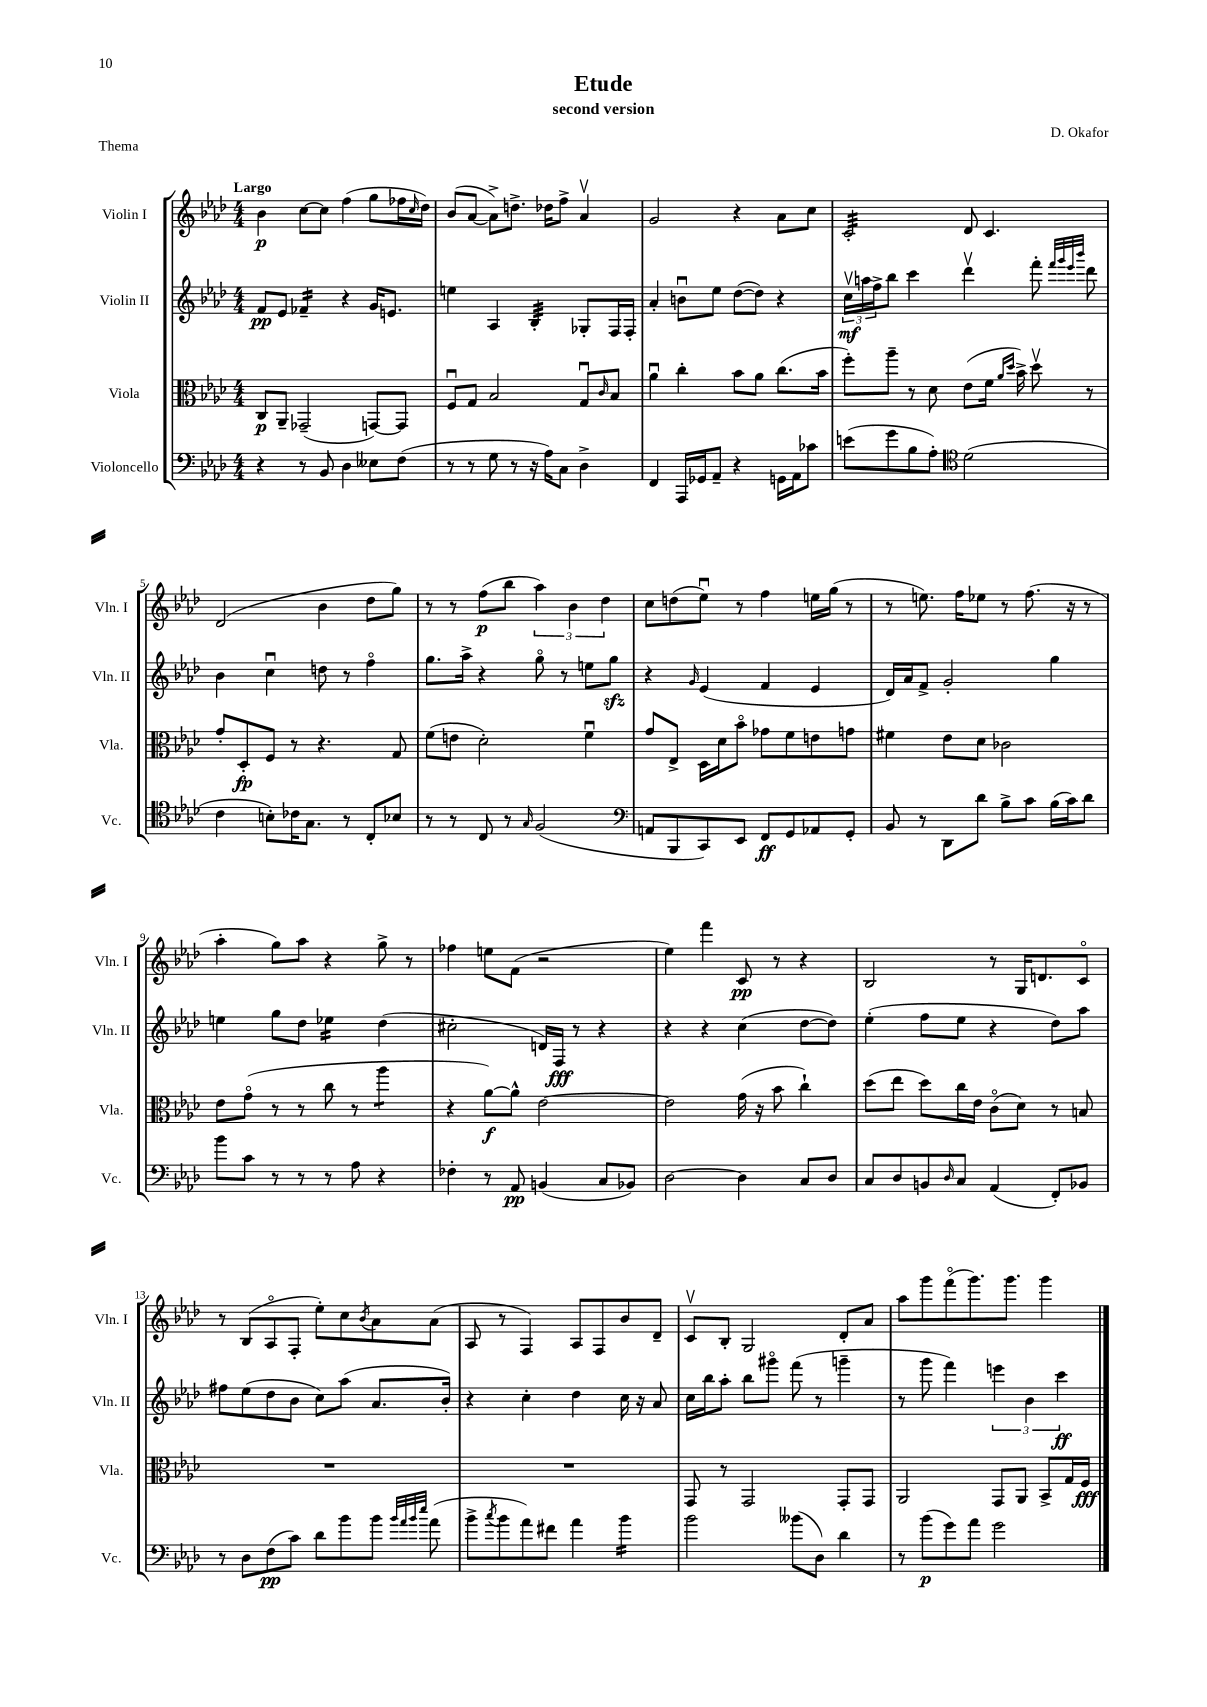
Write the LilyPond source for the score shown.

\header { title = "Etude" composer = "D. Okafor" subtitle = "second version" piece = "Thema" }
<<
\new StaffGroup <<
\new Staff = "s0" \with { instrumentName = "Violin I" shortInstrumentName = "Vln. I" } {
    \clef treble \key aes \major \numericTimeSignature \time 4/4 \tempo "Largo"
    bes'4\p c''8~ c''8 f''4( g''8 fes''16 \grace { c''16 } des''16) |
    bes'8( aes'8~ aes'8->) d''8.-> des''16 f''8-> aes'4\upbow |
    g'2 r4 aes'8 c''8 |
    c'2:32-. des'8 c'4. |
    des'2( bes'4 des''8 g''8) |
    r8 r8 f''8\p( bes''8 \tuplet 3/2 { aes''4) bes'4 des''4 } |
    c''8 d''8( ees''8\downbow) r8 f''4 e''16 g''16( r8 |
    r8 e''8.) f''16 ees''8 r8 f''8.( r16 r8 |
    aes''4-. g''8) aes''8 r4 g''8-> r8 |
    fes''4 e''8 f'8( r2 |
    ees''4) f'''4 c'8\pp r8 r4 |
    bes2 r8 g16 d'8. c'8\flageolet |
    r8 bes8( aes8\flageolet f8-. ees''8-.) c''8 \acciaccatura { bes'8 } aes'8 aes'8( |
    aes8 r8 f4) aes8 f8 bes'8 des'8-- |
    c'8\upbow bes8-. g2 des'8-. aes'8 |
    aes''8 g'''8 f'''8\flageolet( g'''8.) g'''8. g'''4 \bar "|." |
}
\new Staff = "s1" \with { instrumentName = "Violin II" shortInstrumentName = "Vln. II" } {
    \clef treble \key aes \major \numericTimeSignature \time 4/4
    f'8\pp ees'8 fes'4:16-- r4 g'16 e'8. |
    e''4 aes4 bes4:32-. ges8-. f16 f16-. |
    aes'4-. b'8\downbow ees''8 des''8~( des''8) r4 |
    \tuplet 3/2 { c''16\upbow\mf a''16 f''16-> } bes''8 c'''4 des'''4\upbow f'''8-. \grace { f'''32 g'''32 ees'''32 bes'''32 } des'''8 |
    bes'4 c''4\downbow d''8 r8 f''4\flageolet |
    g''8. aes''16-> r4 g''8\flageolet r8 e''8 g''8\sfz |
    r4 \grace { g'16 } ees'4( f'4 ees'4 |
    des'16) aes'16 f'8-> g'2-. g''4 |
    e''4 g''8 des''8 ees''4:16 des''4( |
    cis''2-. d'16) f16\fff r8 r4 |
    r4 r4 c''4( des''8~ des''8) |
    ees''4-.( f''8 ees''8 r4 des''8) aes''8 |
    fis''8 ees''8( des''8 bes'8 c''8) aes''8( aes'8. bes'16-.) |
    r4 c''4-. des''4 c''16 r16 aes'8 |
    c''16 bes''16 aes''8-. bes''8 gis'''8\flageolet f'''8( r8 g'''4-- |
    r8 g'''8 f'''4) \tuplet 3/2 { e'''4 bes'4 c'''4\ff } \bar "|." |
}
\new Staff = "s2" \with { instrumentName = "Viola" shortInstrumentName = "Vla." } {
    \clef alto \key aes \major \numericTimeSignature \time 4/4
    c8\p aes,8-- ges,2--( g,8~) g,8 |
    f8\downbow g8 bes2 g8\downbow \grace { c'16 } bes8 |
    aes'4\downbow c''4-. bes'8 aes'8 c''8.( bes'16 |
    f''8-.) aes''8-- r8 des'8 ees'8( f'16 \grace { aes'16 des''16 } bes'16->) des''8\upbow r8 |
    g'8-. des8-.\fp f8 r8 r4. g8 |
    f'8( e'8 des'2-.) f'4\downbow |
    g'8 ees8-> des16 des'16 bes'8\flageolet ges'8 f'8 e'8 g'8 |
    fis'4 ees'8 des'8 ces'2 |
    ees'8 g'8\flageolet( r8 r8 c''8 r8 aes''4:8 |
    r4 aes'8~\f) aes'8-^ ees'2~ |
    ees'2 g'16( r16 bes'8 c''4-!) |
    des''8( ees''8 des''8) c''16 ees'16 c'8\flageolet( des'8) r8 b8 |
    R1 |
    R1 |
    g,8 r8 g,2 g,8-. g,8 |
    aes,2 g,8 aes,8 bes,8-> g16 f16\fff \bar "|." |
}
\new Staff = "s3" \with { instrumentName = "Violoncello" shortInstrumentName = "Vc." } {
    \clef bass \key aes \major \numericTimeSignature \time 4/4
    r4 r8 bes,8 des4 eeses8 f8( |
    r8 r8 g8 r8 r16 aes16) c8 des4-> |
    f,4 aes,,16 ges,16 aes,8-- r4 g,16 aes,16 ces'8 |
    e'8( g'8 bes8 aes8-.) \clef tenor des'2( |
    c'4 b8-.) ces'16 g8. r8 c8-. bes8 |
    r8 r8 c8 r8 \grace { g16 } f2( |
    \clef bass a,8 bes,,8 c,8) ees,8 f,8\ff g,8 aes,8 g,8-. |
    bes,8 r8 des,8 des'8 bes8-> c'8 bes16( c'16) des'8 |
    bes'8 c'8 r8 r8 r8 aes8 r4 |
    fes4-. r8 aes,8\pp b,4( c8 bes,8) |
    des2~ des4 c8 des8 |
    c8 des8 b,8 \grace { des16 } c8 aes,4( f,8-.) bes,8 |
    r8 des8 f8\pp( c'8) des'8 bes'8 bes'8 \grace { bes'32 aes'32 bes'32 ees''32 } aes'8( |
    bes'8-> \acciaccatura { c''8 } bes'8 aes'8) fis'8 aes'4 bes'4:16 |
    bes'2 beses'8( des8) des'4 |
    r8 bes'8\p( g'8) aes'8 g'2 \bar "|." |
}
>>
>>
